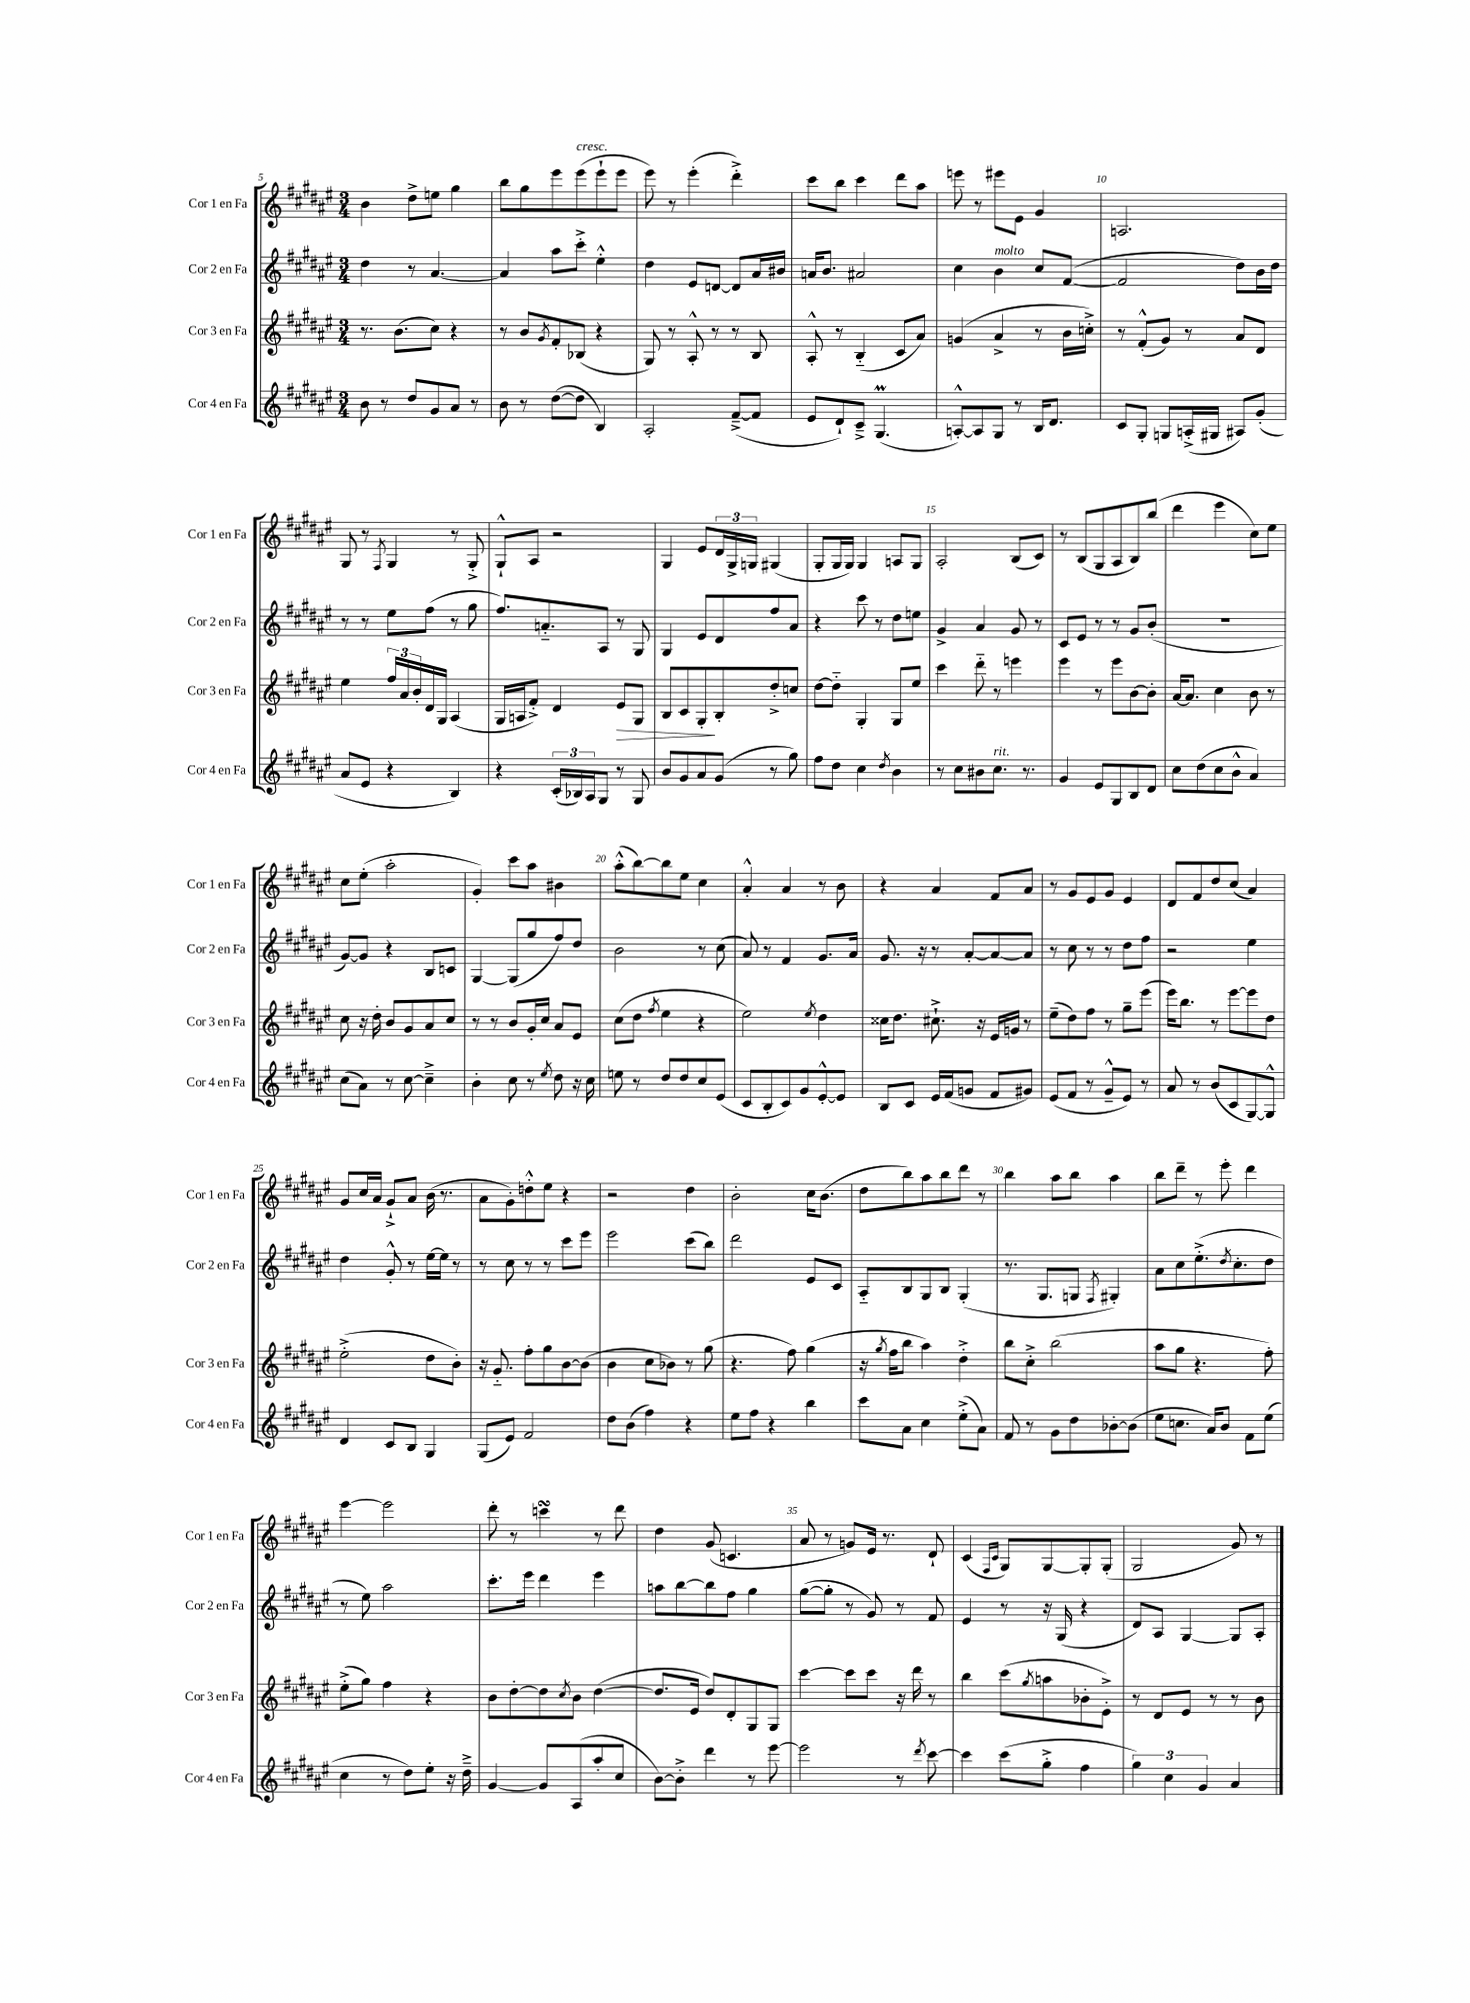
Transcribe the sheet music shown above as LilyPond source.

<<
\new StaffGroup <<
\new Staff = "s0" \with { instrumentName = "Cor 1 en Fa" shortInstrumentName = "Cor 1 en Fa" } {
    \clef treble \key fis \major \numericTimeSignature \time 3/4
    b'4 dis''8-> e''8 gis''4 |
    b''8 gis''8 eis'''8 eis'''8^\markup { \italic "cresc." }( eis'''8-! eis'''8 |
    eis'''8) r8 eis'''4-.( dis'''4-.->) |
    cis'''8 b''8 cis'''4 dis'''8 ais''8 |
    e'''8 r8 eis'''8 eis'8 gis'4 |
    a2. |
    gis8 r8 \acciaccatura { fis8 } gis4 r8 gis8-.-> |
    gis8-!-^ ais8 r2 |
    gis4 eis'8 \tuplet 3/2 { dis'16 gis16-> g16 } gis4( |
    gis8-. gis16 gis16) gis4 a8 gis8 |
    ais2-. b8( cis'8) |
    r8 b8( gis8 ais8 b8) b''8( |
    dis'''4 eis'''4 cis''8) eis''8 |
    cis''8 eis''8-.( ais''2-. |
    gis'4-.) cis'''8 ais''8 bis'4 |
    ais''8-.-^( b''8~) b''8 eis''8 cis''4 |
    ais'4-.-^ ais'4 r8 b'8 |
    r4 ais'4 fis'8 ais'8 |
    r8 gis'8 eis'8 gis'8 eis'4 |
    dis'8 fis'8 dis''8 cis''8( ais'4) |
    gis'8 cis''16 ais'16 gis'8-!-> ais'8 b'16( r8. |
    ais'8 gis'8-.) d''8-.-^ eis''8 r4 |
    r2 dis''4 |
    b'2-. cis''16 b'8.( |
    dis''8 b''8) ais''8 b''8 dis'''8 r8 |
    b''4 ais''8 b''8 ais''4 |
    b''8 dis'''8-- r8 eis'''8-. dis'''4 |
    eis'''4~ eis'''2 |
    dis'''8-. r8 c'''4\turn r8 dis'''8 |
    dis''4 gis'8( c'4. |
    ais'8 r8 g'8) eis'16 r8. dis'8-! |
    cis'4( \grace { fis16 cis'16 } gis8) gis8~ gis8-. gis8-.( |
    gis2 gis'8) r8 \bar "|." |
}
\new Staff = "s1" \with { instrumentName = "Cor 2 en Fa" shortInstrumentName = "Cor 2 en Fa" } {
    \clef treble \key fis \major \numericTimeSignature \time 3/4
    dis''4 r8 ais'4.~ |
    ais'4 ais''8 cis'''8-.-> eis''4-.-^ |
    dis''4 eis'8 d'8~ d'8 ais'16 bis'16 |
    a'16 b'8. ais'2 |
    cis''4 b'4^\markup { \italic "molto" } cis''8 fis'8~( |
    fis'2 dis''8) b'16 dis''16 |
    r8 r8 eis''8 fis''8( r8 gis''8 |
    fis''8.) a'8.-_ ais8 r8 gis8 |
    gis4 eis'8 dis'8 fis''8 ais'8 |
    r4 cis'''8 r8 dis''8 e''8 |
    gis'4-> ais'4 gis'8 r8 |
    cis'8 eis'8 r8 r8 gis'8 b'8-.( |
    R2. |
    gis'8~) gis'8 r4 b8 c'8 |
    gis4~ gis8( gis''8 fis''8) dis''8 |
    b'2 r8 cis''8( |
    ais'8) r8 fis'4 gis'8. ais'16 |
    gis'8. r16 r8 ais'8~-. ais'8~ ais'8 |
    r8 cis''8 r8 r8 dis''8 fis''8 |
    r2 eis''4 |
    dis''4 gis'8-.-^ r8 eis''16~ eis''16 r8 |
    r8 cis''8 r8 r8 cis'''8 eis'''8 |
    eis'''2 cis'''8( b''8) |
    dis'''2 eis'8 cis'8 |
    ais8-_ b8 gis8 b8 gis4-.( |
    r8. gis8. g8 \acciaccatura { fis8 } gis4-.) |
    ais'8 cis''8 eis''8.-.->( \acciaccatura { dis''8 } cis''8.-. dis''8 |
    r8 eis''8) ais''2 |
    cis'''8.-. eis'''16 dis'''4 eis'''4 |
    a''8 b''8~ b''8 fis''8 gis''4 |
    gis''8~( gis''8-. r8 gis'8) r8 fis'8 |
    eis'4 r8 r16 gis16( r4 |
    dis'8) ais8 gis4~ gis8 ais8-. \bar "|." |
}
\new Staff = "s2" \with { instrumentName = "Cor 3 en Fa" shortInstrumentName = "Cor 3 en Fa" } {
    \clef treble \key fis \major \numericTimeSignature \time 3/4
    r8. b'8.( cis''8) r4 |
    r8 b'8 \acciaccatura { gis'8 } fis'8-. bes8( r4 |
    gis8) r8 ais8-.-^ r8 r8 b8 |
    ais8-.-^ r8 b4-_( cis'8 ais'8) |
    g'4( ais'4-> r8 b'16 c''16-.->) |
    r8 fis'8-.-^( gis'8) r8 ais'8 dis'8 |
    eis''4 \tuplet 3/2 { fis''16 ais'16 b'16-. } dis'16 gis16 ais4( |
    gis16 a16 fis'8-.->) dis'4 eis'8\> gis8 |
    b8 cis'8 gis8-.\! b8-. dis''8-.-> c''8 |
    dis''8~ dis''8-_ gis4-. gis8 eis''8 |
    cis'''4 dis'''8-_ r8 e'''4 |
    eis'''4 r8 eis'''8 b'8~ b'8-. |
    ais'16~ ais'8. cis''4 b'8 r8 |
    cis''8 r16 dis''16-. b'8 gis'8 ais'8 cis''8 |
    r8 r8 b'8 gis'16-. cis''16 ais'8 eis'8 |
    cis''8( dis''8 \acciaccatura { fis''8 } eis''4 r4 |
    eis''2) \acciaccatura { eis''8 } dis''4 |
    cisis''16 dis''8. cis''8.-!-> r16 eis'16 g'16 r8 |
    eis''8--( dis''8) fis''8 r8 gis''8-- eis'''8( |
    eis'''16) b''8. r8 eis'''8~ eis'''8 dis''8 |
    eis''2-.->( dis''8 b'8-.) |
    r16 gis'8.-_ fis''8-. gis''8 b'8~ b'8( |
    b'4 cis''8 bes'8) r8 gis''8( |
    r4. fis''8) gis''4( |
    r16 \acciaccatura { gis''8 } fis''16 b''8 ais''4) dis''4-.-> |
    b''8 cis''8-.-> b''2( |
    ais''8 gis''8 r4. fis''8-.) |
    eis''8-.->( gis''8) fis''4 r4 |
    b'8 dis''8~-. dis''8 \acciaccatura { cis''8 } b'8 dis''4~( |
    dis''8. eis'16 dis''8) dis'8-. gis8 gis8 |
    cis'''4~ cis'''8 cis'''8 r16 dis'''16 r8 |
    b''4 cis'''8( \acciaccatura { gis''8 } a''8 bes'8-. eis'8-.->) |
    r8 dis'8 eis'8 r8 r8 b'8 \bar "|." |
}
\new Staff = "s3" \with { instrumentName = "Cor 4 en Fa" shortInstrumentName = "Cor 4 en Fa" } {
    \clef treble \key fis \major \numericTimeSignature \time 3/4
    b'8 r8 dis''8 gis'8 ais'8 r8 |
    b'8 r8 dis''8~( dis''8 b4) |
    ais2-. fis'8~--->( fis'8 |
    eis'8 dis'8-!) cis'8---> gis4.\prall( |
    a8~-.-^) a8 gis8 r8 b16 dis'8. |
    cis'8 gis8-. g8 a16-.->( gis16 ais8) gis'8-.( |
    ais'8 eis'8 r4 b4) |
    r4 \tuplet 3/2 { cis'16-.( bes16) ais16 } gis8 r8 gis8 |
    b'8 gis'8 ais'8 gis'8( r8 gis''8) |
    fis''8 dis''8 cis''4 \acciaccatura { dis''8 } b'4 |
    r8 cis''8 bis'8 cis''8.^\markup { \italic "rit." } r8. |
    gis'4 eis'8 gis8 b8 dis'8 |
    cis''8 dis''8( cis''8 b'8-^ ais'4) |
    cis''8( ais'8) r8 cis''8~ cis''4---> |
    b'4-. cis''8 r8 \acciaccatura { eis''8 } dis''8 r16 cis''16 |
    e''8 r8 dis''8 dis''8 cis''8 eis'8( |
    cis'8 b8-. cis'8) gis'8 eis'8~-.-^ eis'8 |
    b8 cis'8 eis'16 fis'16( g'8 fis'8 gis'8) |
    eis'8( fis'8 r8 gis'8---^ eis'8) r8 |
    ais'8 r8 b'8( cis'8 gis8~) gis8-^ |
    dis'4 cis'8 b8 gis4 |
    gis8( eis'8) fis'2 |
    dis''8 b'8( fis''4) r4 |
    eis''8 fis''8 r4 b''4 |
    cis'''8 ais'8 cis''4 eis''8-.->( ais'8) |
    fis'8 r8 gis'8 dis''8 bes'8~-. bes'8( |
    eis''8 c''8. ais'16) b'8 fis'8 eis''8( |
    cis''4 r8 dis''8) eis''8-. r16 dis''16---> |
    gis'4~ gis'8 ais8( ais''8-. cis''8 |
    b'8~) b'8-.-> dis'''4 r8 eis'''8~ |
    eis'''2 r8 \acciaccatura { dis'''8 } cis'''8~ |
    cis'''4 cis'''8( gis''8-.-> fis''4 |
    \tuplet 3/2 { gis''4) cis''4 gis'4 } ais'4 \bar "|." |
}
>>
>>
\layout { \context { \Score currentBarNumber = #5 \override BarNumber.break-visibility = ##(#f #t #t) barNumberVisibility = #(every-nth-bar-number-visible 5) } }
